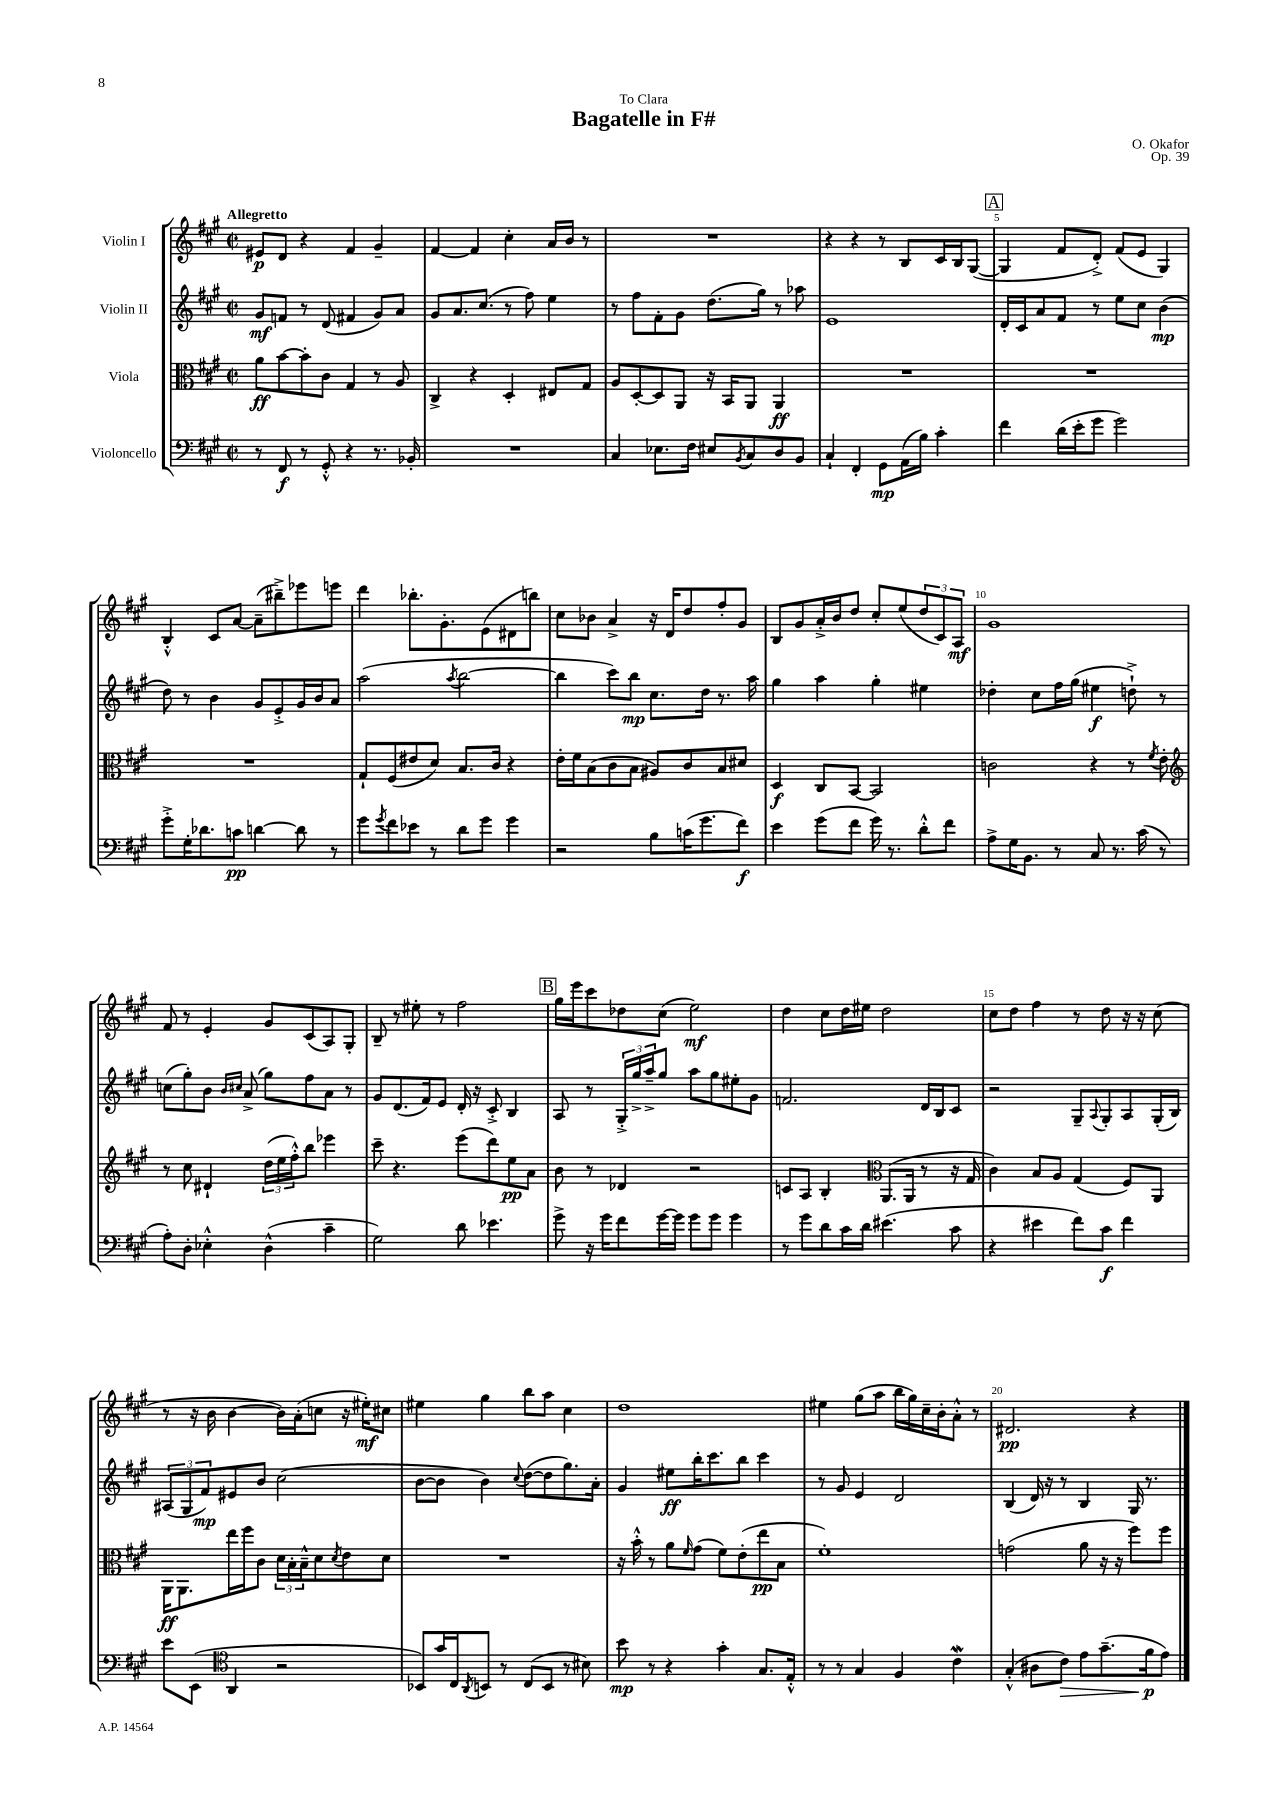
\header { title = "Bagatelle in F#" composer = "O. Okafor" dedication = "To Clara" opus = "Op. 39" }
<<
\new StaffGroup <<
\new Staff = "s0" \with { instrumentName = "Violin I" } {
    \clef treble \key a \major \defaultTimeSignature \time 2/2 \tempo "Allegretto"
    eis'8\p d'8 r4 fis'4 gis'4-- |
    fis'4~ fis'4 cis''4-. a'16 b'16 r8 |
    R1 |
    r4 r4 r8 b8 cis'16 b16 gis8~( |
    \mark \markup { \box "A" } gis4 fis'8 d'8-.->) fis'8( e'8 gis4) |
    b4-.-^ cis'8 a'8~ a'8--( bis''8--->) ees'''8 e'''8 |
    d'''4 bes''8.-. gis'8.-. e'8( dis'8 b''8) |
    cis''8 bes'8 a'4-> r16 d'16 d''8 fis''8-. gis'8 |
    b8 gis'8 a'16-.-> b'16 d''8 cis''8-. e''8( \tuplet 3/2 { d''8 cis'8) a8\mf } |
    gis'1 |
    fis'8 r8 e'4-. gis'8 cis'8( a8) gis8-. |
    b8-- r8 eis''8-. r8 fis''2 |
    \mark \markup { \box "B" } gis''16 e'''16 cis'''8 des''8 cis''8( e''2\mf) |
    d''4 cis''8 d''16 eis''16 d''2 |
    cis''8 d''8 fis''4 r8 d''8 r16 r16 cis''8( |
    r8 r16 b'16 b'4~ b'16) a'16-.( c''8 r16 eis''16-.\mf) cis''8 |
    eis''4 gis''4 b''8 a''8 cis''4 |
    d''1 |
    eis''4 gis''8( a''8 b''16 gis''16) cis''16-- b'16-. a'8-.-^ r8 |
    dis'2.\pp r4 \bar "|." |
}
\new Staff = "s1" \with { instrumentName = "Violin II" } {
    \clef treble \key a \major \defaultTimeSignature \time 2/2
    gis'8\mf f'8 r8 d'8( fis'4 gis'8) a'8 |
    gis'8 a'8. cis''8.( r8 fis''8) e''4 |
    r8 fis''8 fis'8-. gis'8 d''8.( gis''16) r8 aes''8 |
    e'1 |
    \mark \markup { \box "A" } d'16-. cis'16 a'8 fis'8 r8 e''8 cis''8 b'4\mp( |
    d''8) r8 b'4 gis'8 e'8-.-> gis'16 b'16 a'8 |
    a''2( \acciaccatura { a''8 } b''2~ |
    b''4 cis'''8) b''8\mp cis''8. d''16 r8. a''16 |
    gis''4 a''4 gis''4-. eis''4 |
    des''4-. cis''8 fis''16 gis''16( eis''4\f d''8-!->) r8 |
    c''8( gis''8-.) b'8 \grace { b'16 cis''16 } a'8->( gis''8) fis''8 a'8 r8 |
    gis'8 d'8.( fis'16) e'8 d'16-. r16 cis'8-.-> b4 |
    \mark \markup { \box "B" } a8 r8 \tuplet 3/2 { gis16-.-> gis''16-> a''16---> } gis''8 a''8 gis''8 eis''8-. gis'8 |
    f'2. d'16 b16 cis'8 |
    r2 gis8-- \appoggiatura { a8 } gis8-. a8 gis16-.( b16) |
    \tuplet 3/2 { ais8( gis8 fis'8\mp) } eis'8 b'8 cis''2( |
    b'8~ b'8 b'4) \appoggiatura { cis''8 } d''8~( d''8 gis''8.) a'16-. |
    gis'4 eis''8\ff b''16-. cis'''8. b''8 cis'''4 |
    r8 gis'8 e'4 d'2 |
    b4( d'16) r16 r8 b4 gis16 r8. \bar "|." |
}
\new Staff = "s2" \with { instrumentName = "Viola" } {
    \clef alto \key a \major \defaultTimeSignature \time 2/2
    a'8\ff b'8~ b'8-. cis'8 gis4 r8 a8 |
    cis4-> r4 d4-. eis8 gis8 |
    a8 d8~-. d8 a,8 r16 b,16 a,8 a,4\ff |
    R1 |
    \mark \markup { \box "A" } R1 |
    R1 |
    gis8-! fis8( eis'8 d'8) b8. cis'16 r4 |
    e'16-. fis'16 b8( cis'8 b8 ais8) cis'8 b8 dis'8 |
    d4\f cis8 b,8~ b,2 |
    c'2 r4 r8 \acciaccatura { fis'8 } e'8-. |
    \clef treble r8 cis''8 dis'4-! \tuplet 3/2 { d''16( e''16 fis''16-.-^) } b''8 ees'''4 |
    cis'''8-- r4. e'''8( d'''8) e''8\pp a'8 |
    \mark \markup { \box "B" } b'8 r8 des'4 r2 |
    c'8 a8 b4-. \clef alto a,8.( a,16 r8 r16 gis16 |
    cis'4) b8 a8 gis4( fis8) a,8 |
    a,16\ff a,8. e''16 fis''16 cis'8 \tuplet 3/2 { d'16 b16-. b16---^ } d'8 \acciaccatura { d'8 } e'8 d'8 |
    R1 |
    r16 b'16-.-^ r8 a'8 \grace { fis'16 } gis'8( fis'8) e'8-.( e''8\pp b8 |
    fis'1-.) |
    g'2( a'8 r16 r16 fis''8) fis''8 \bar "|." |
}
\new Staff = "s3" \with { instrumentName = "Violoncello" } {
    \clef bass \key a \major \defaultTimeSignature \time 2/2
    r8 fis,8\f r8 gis,8-.-^ r4 r8. bes,16-. |
    R1 |
    cis4 ees8. fis16 eis8 \acciaccatura { b,8 } cis8 d8 b,8 |
    cis4-! fis,4-. gis,8\mp a,16( b16) cis'4-. |
    \mark \markup { \box "A" } fis'4 d'16( e'16-. gis'8 gis'2) |
    gis'8-.-> gis16-. des'8. c'8\pp d'4~ d'8 r8 |
    gis'8 \acciaccatura { gis'8 } fis'8 ees'8 r8 d'8 gis'8 gis'4 |
    r2 b8 c'16( gis'8. fis'8\f) |
    e'4 gis'8( fis'8 gis'16) r8. d'8-.-^ fis'8 |
    a8-> gis16 b,8. r8 cis8 r8. cis'16( r8 |
    a8-.) d8-. ees4-.-^ d4-^( cis'4-- |
    gis2) d'8 ees'4. |
    \mark \markup { \box "B" } gis'8-> r16 gis'16 fis'8 gis'16~ gis'16 gis'8 gis'8 gis'4 |
    r8 gis'8 d'8 cis'16 d'16 eis'4.( cis'8 |
    r4 eis'4 fis'8) cis'8\f fis'4 |
    e'8 e,8( \clef tenor a,4 r2 |
    bes,8) gis'16 cis16 \acciaccatura { a,8 } b,8 r8 cis8( b,8 r8 bis8) |
    b'8\mp r8 r4 gis'4-. gis8. e16-.-^ |
    r8 r8 gis4 fis4 cis'4\mordent |
    gis4-.-^( ais8 cis'8\>) e'8 gis'8.--( fis'16\p\! e'8) \bar "|." |
}
>>
>>
\layout { \context { \Score \override BarNumber.break-visibility = ##(#f #t #t) barNumberVisibility = #(every-nth-bar-number-visible 5) } }
